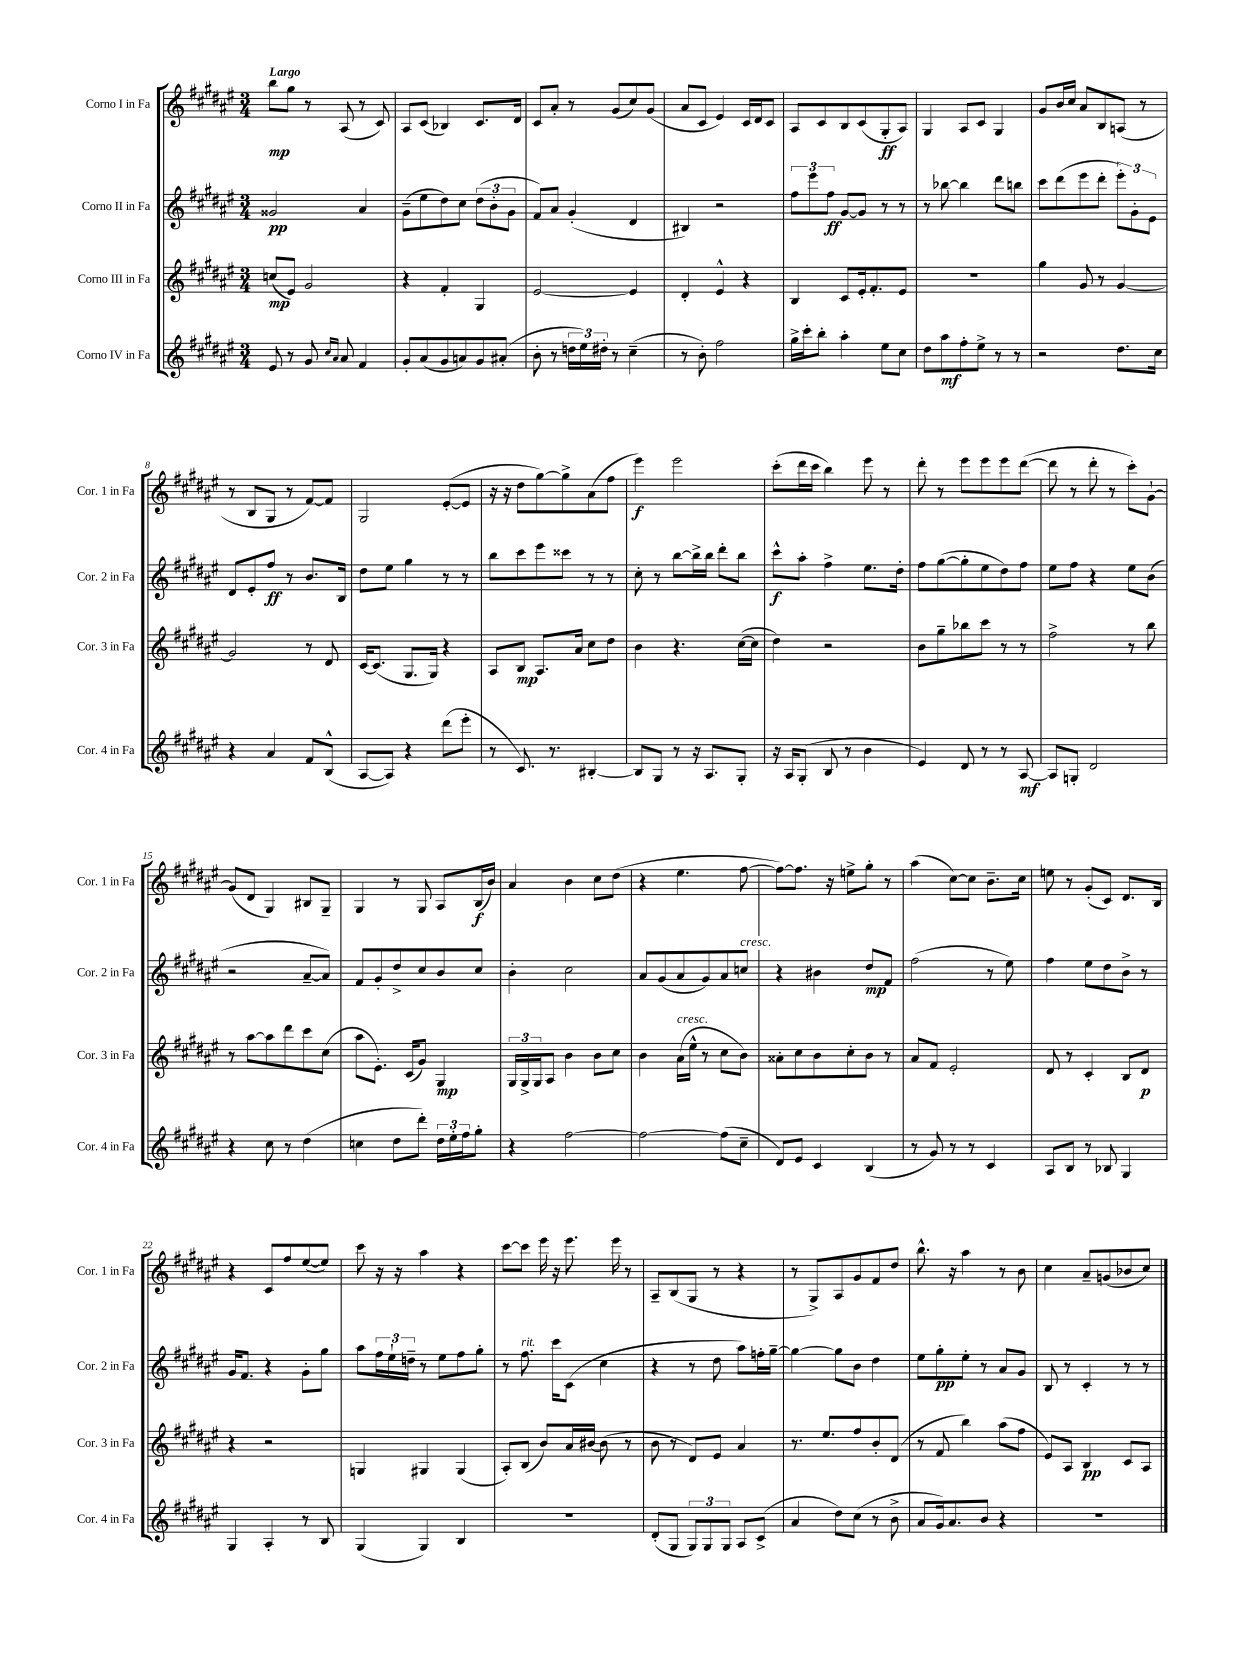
<<
\new StaffGroup <<
\new Staff = "s0" \with { instrumentName = "Corno I in Fa" shortInstrumentName = "Cor. 1 in Fa" } {
    \clef treble \key fis \major \numericTimeSignature \time 3/4 \tempo "Largo"
    b''8\mp gis''8 r8 ais8( r8 cis'8) |
    ais8 cis'8( bes4) cis'8. dis'16 |
    cis'8 ais'8-. r8 gis'8( cis''8) gis'8( |
    ais'8 cis'8 eis'4) cis'16 dis'16 cis'8 |
    ais8 cis'8 b8 cis'8( gis8-.\ff ais8) |
    gis4 ais8 cis'8 gis4 |
    gis'8 b'16 cis''16 ais'8 b8 a8( r8 |
    r8 b8 gis8 r8 fis'8~) fis'8 |
    gis2 eis'8~-.( eis'8 |
    r16 r16 dis''8 gis''8~) gis''8-> ais'8( fis''8 |
    eis'''4\f) eis'''2 |
    cis'''8-.( dis'''16 cis'''16 b''4) eis'''8 r8 |
    dis'''8-. r8 eis'''8 eis'''8 eis'''8 dis'''8~( |
    dis'''8 r8 dis'''8-. r8 cis'''8-.) gis'8~-! |
    gis'8( dis'8 gis4) bis8 gis8-- |
    gis4 r8 gis8 ais8 b16\f( b'16) |
    ais'4 b'4 cis''8 dis''8( |
    r4 eis''4. fis''8~ |
    fis''8~) fis''8. r16 e''8-> gis''8-. r8 |
    ais''4( cis''8~) cis''8 b'8.-- cis''16 |
    e''8 r8 gis'8-.( cis'8) dis'8. b16 |
    r4 cis'8 fis''8 eis''8~( eis''8) |
    cis'''8 r16 r16 ais''4 r4 |
    cis'''8~ cis'''8 eis'''16 r16 eis'''8. eis'''16 r8 |
    ais8-- b8( gis8 r8 r4 |
    r8 gis8->) ais8 gis'8 fis'8 dis''8 |
    b''8.-^ r16 ais''4 r8 b'8 |
    cis''4 ais'8-- g'8( bes'8 cis''8) \bar "|." |
}
\new Staff = "s1" \with { instrumentName = "Corno II in Fa" shortInstrumentName = "Cor. 2 in Fa" } {
    \clef treble \key fis \major \numericTimeSignature \time 3/4
    gisis'2\pp ais'4 |
    gis'8--( eis''8 dis''8) cis''8 \tuplet 3/2 { dis''8( b'8-. gis'8 } |
    fis'8) ais'8 gis'4-.( dis'4 |
    bis4) r2 |
    \tuplet 3/2 { fis''8 eis'''8 fis''8\ff } gis'8~ gis'8 r8 r8 |
    r8 bes''8~ bes''4 dis'''8 b''8 |
    cis'''8 dis'''8( eis'''8 dis'''8-. \tuplet 3/2 { eis'''8-.) gis'8-. eis'8 } |
    dis'8 eis'8-. fis''8\ff r8 b'8. b16 |
    dis''8 eis''8 gis''4 r8 r8 |
    b''8 cis'''8 eis'''8 cisis'''8 r8 r8 |
    cis''8-. r8 b''8~ b''16-> b''16 dis'''8-. b''8 |
    cis'''8-^\f ais''8-. fis''4-> eis''8. dis''16-. |
    fis''8 gis''8~( gis''8-. eis''8 dis''8) fis''8 |
    eis''8 fis''8 r4 eis''8 b'8( |
    r2 ais'8~-- ais'8) |
    fis'8 gis'8-. dis''8-> cis''8 b'8 cis''8 |
    b'4-. cis''2 |
    ais'8 gis'8( ais'8 gis'8) ais'8 c''8^\markup { \italic "cresc." } |
    r4 bis'4 dis''8\mp fis'8 |
    fis''2( r8 eis''8) |
    fis''4 eis''8 dis''8 b'8-> r8 |
    gis'16 fis'8. r4 gis'8-. gis''8 |
    ais''8 \tuplet 3/2 { fis''16 eis''16-! d''16-- } r8 eis''8 fis''8 gis''8-. |
    r8 fis''8.^\markup { \italic "rit." } cis'''16 cis'8( cis''4 |
    r4 r8 dis''8 ais''8) f''16-. gis''16~-- |
    gis''4~ gis''8 b'8 dis''4 |
    eis''8 gis''8-.\pp eis''8-. r8 ais'8 gis'8 |
    b8 r8 cis'4-. r8 r8 \bar "|." |
}
\new Staff = "s2" \with { instrumentName = "Corno III in Fa" shortInstrumentName = "Cor. 3 in Fa" } {
    \clef treble \key fis \major \numericTimeSignature \time 3/4
    c''8\mp( eis'8) gis'2 |
    r4 fis'4-. gis4 |
    eis'2~ eis'4 |
    dis'4-. eis'4-^ r4 |
    b4 cis'8 eis'16-. fis'8.-. eis'8 |
    R2. |
    gis''4 gis'8 r8 gis'4~ |
    gis'2 r8 dis'8 |
    cis'16~ cis'8.( gis8. gis16) r4 |
    ais8 b8\mp ais8. ais'16 cis''8 dis''8 |
    b'4 r4. cis''16~( cis''16 |
    dis''4) r2 |
    b'8 gis''8-- bes''8 cis'''8 r8 r8 |
    fis''2-> r8 b''8 |
    r8 ais''8~ ais''8 dis'''8 cis'''8 cis''8( |
    ais''8 eis'8.-.) cis'16( gis'8) gis4\mp |
    \tuplet 3/2 { gis16 gis16-> gis16 } ais8 b'4 b'8 cis''8 |
    b'4 ais'16^\markup { \italic "cresc." }( eis''16-^ r8 cis''8 b'8) |
    aisis'8-. cis''8 b'8 cis''8-. b'8 r8 |
    ais'8 fis'8 eis'2-. |
    dis'8 r8 cis'4-. b8 dis'8\p |
    r4 r2 |
    g4 gis4 gis4( |
    ais8-.) b8( b'8) ais'16 bis'16~ bis'8( r8 |
    b'8 r8 dis'8) eis'8 ais'4 |
    r8. eis''8. fis''8 b'8-. dis'8( |
    r8 fis'8 b''4) ais''8( fis''8 |
    eis'8) ais8 b4\pp cis'8 ais8 \bar "|." |
}
\new Staff = "s3" \with { instrumentName = "Corno IV in Fa" shortInstrumentName = "Cor. 4 in Fa" } {
    \clef treble \key fis \major \numericTimeSignature \time 3/4
    eis'8 r8 gis'8 \grace { cis''16 ais'16 } ais'8 fis'4 |
    gis'8-. ais'8( gis'8 a'8) gis'8 ais'8-.( |
    b'8-. r8 \tuplet 3/2 { d''16 eis''16) dis''16-. } r8 cis''4--( |
    r8 b'8-.) fis''2 |
    gis''16-> cis'''16-. b''8-. ais''4-. eis''8 cis''8 |
    dis''8 ais''8\mf fis''8-. eis''8-> r8 r8 |
    r2 dis''8. cis''16 |
    r4 ais'4 fis'8 b8-^( |
    ais8~ ais8) r4 dis'''8( eis'''8-. |
    r8 cis'8.) r8. bis4~-. |
    bis8 gis8 r8 r16 ais8. gis8-. |
    r16 ais16 gis8-.( b8 r8 b'4 |
    eis'4) dis'8 r8 r8 ais8~\mf |
    ais8 g8-. dis'2 |
    r4 cis''8 r8 dis''4( |
    c''4 dis''8 dis'''8-.) \tuplet 3/2 { dis''16 eis''16-. fis''16 } gis''8-. |
    r4 fis''2~ |
    fis''2~ fis''8( cis''8-- |
    dis'8) eis'8 cis'4 b4( |
    r8 gis'8) r8 r8 cis'4 |
    ais8 b8 r8 bes8 gis4 |
    gis4 ais4-. r8 b8 |
    gis4( gis4) b4 |
    R2. |
    dis'8-.( gis8 \tuplet 3/2 { gis8) gis8 gis8 } ais8 cis'8->( |
    ais'4 dis''8) cis''8( r8 b'8-> |
    ais'8 gis'16) ais'8. b'8 r4 |
    R2. \bar "|." |
}
>>
>>
